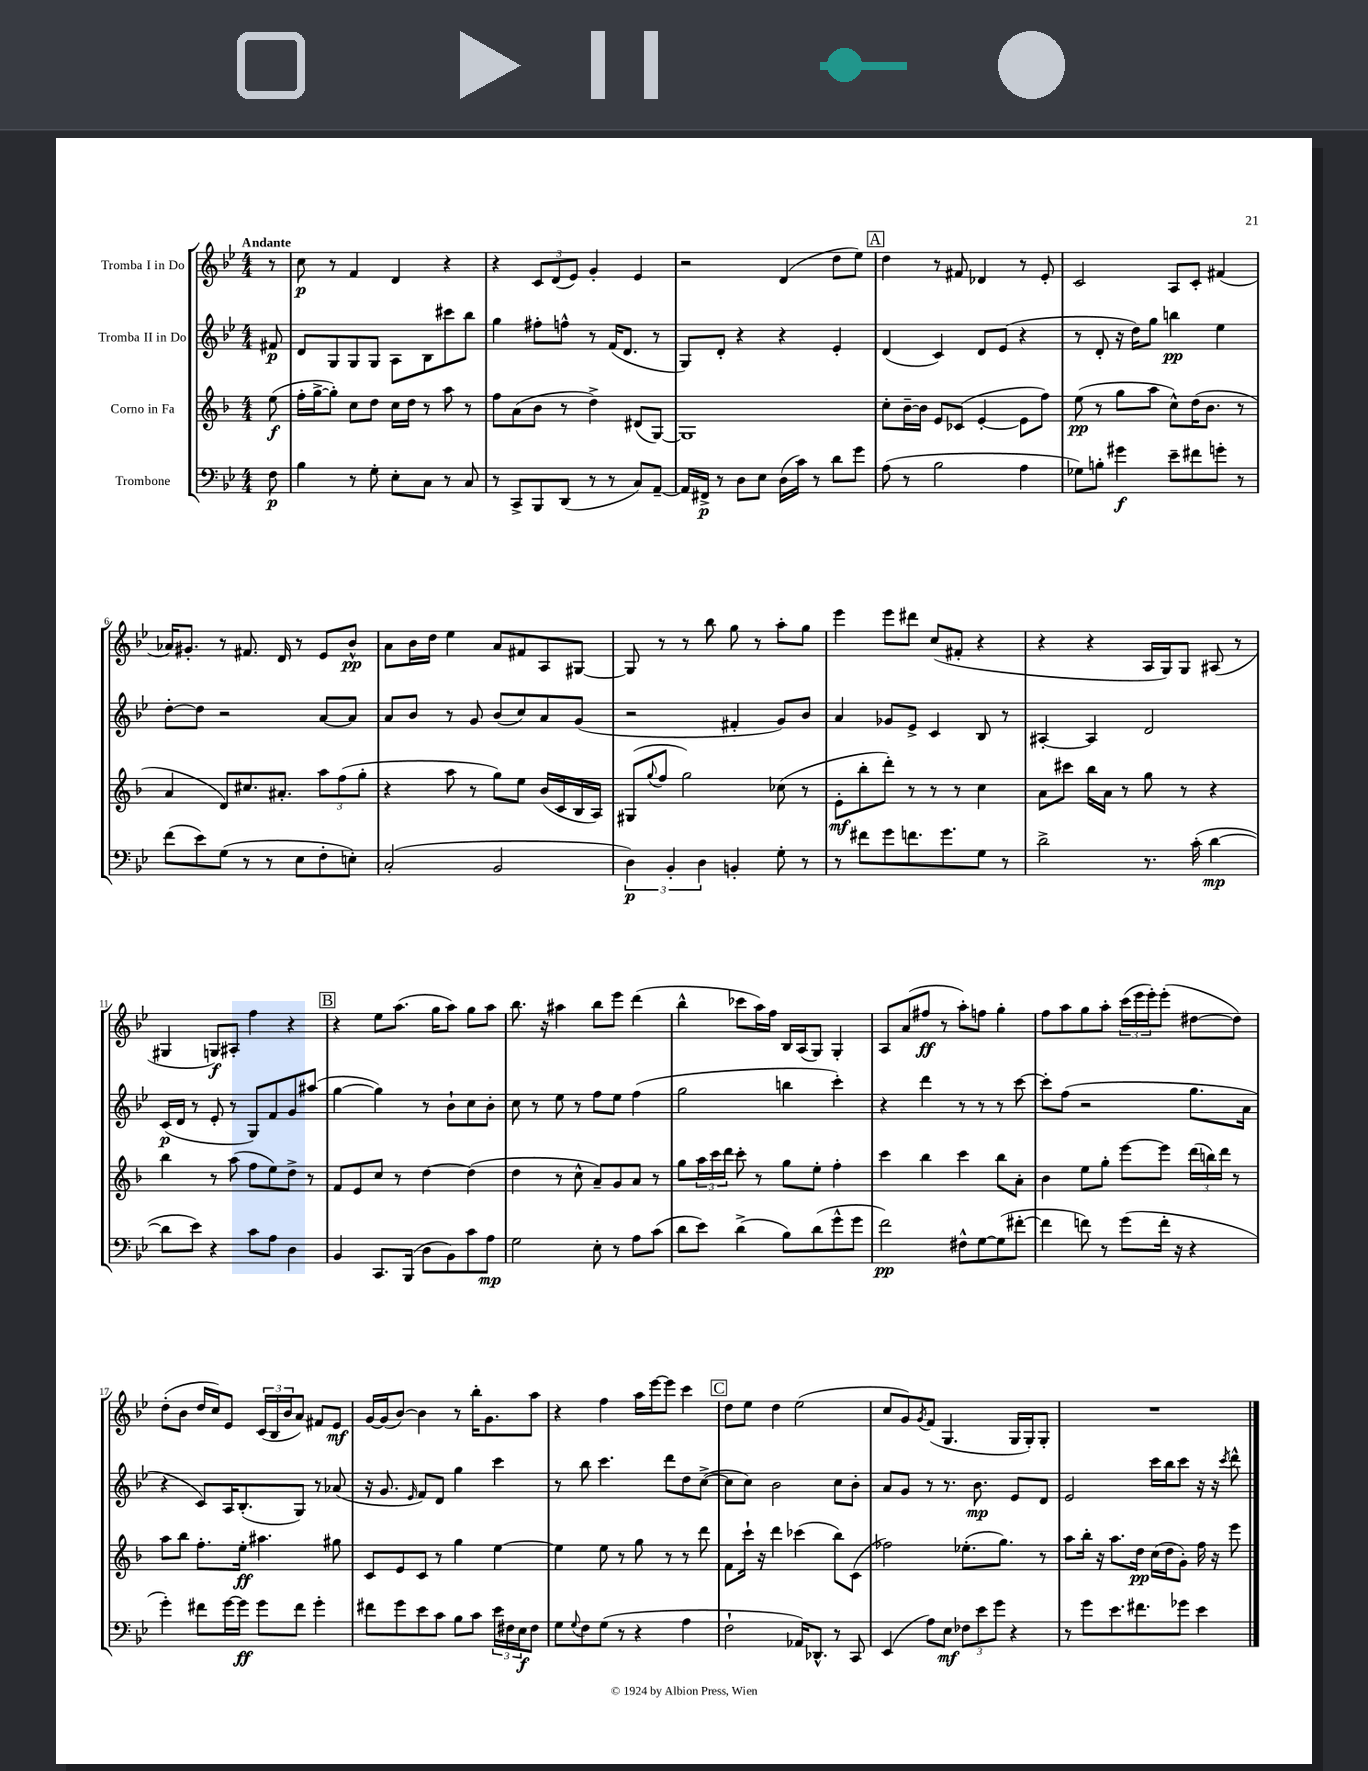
<<
\new StaffGroup <<
\new Staff = "s0" \with { instrumentName = "Tromba I in Do" } {
    \clef treble \key bes \major \numericTimeSignature \time 4/4 \partial 8 \tempo "Andante"
    r8 |
    c''8\p r8 f'4 d'4 r4 |
    r4 \tuplet 3/2 { c'8 d'8( ees'8) } g'4-. ees'4 |
    r2 d'4( d''8 ees''8) |
    \mark \markup { \box "A" } d''4 r8 fis'8 des'4 r8 ees'8-. |
    c'2 a8 c'8-. fis'4( |
    aes'16) gis'8.-. r8 fis'8. d'16 r8 ees'8 bes'8-^\pp |
    a'8 bes'16 d''16 ees''4 a'8 fis'8 a8 gis8~ |
    gis8 r8 r8 bes''8 g''8 r8 a''8-. g''8 |
    ees'''4 ees'''8 dis'''8 c''8( fis'8-. r4 |
    r4 r4 a16 g16) g8 ais8( r8 |
    gis4 g8\f) ais8-. f''4 r4 |
    \mark \markup { \box "B" } r4 ees''8 a''8.( g''16 a''8) g''8 a''8 |
    bes''8. r16 ais''4 bes''8 ees'''8 d'''4( |
    bes''4-^ ces'''8 a''16) f''16 bes16 a16( g8) g4-. |
    a8 a'8( fis''8\ff r8 a''8-.) f''8 g''4-. |
    f''8 a''8 g''8 a''8-. \tuplet 3/2 { c'''16( ees'''16 ees'''16-.) } ees'''8-.( dis''8~ dis''8) |
    d''8-.( bes'8 d''16 c''16) ees'8 \tuplet 3/2 { c'16( bes16 bes'16 } a'8) fis'8 ees'8\mf |
    g'16~ g'16( bes'8~) bes'4 r8 bes''16-. g'8. a''8 |
    r4 f''4 a''16 ees'''16~ ees'''8 c'''4 |
    \mark \markup { \box "C" } d''8 ees''8 d''4 ees''2( |
    c''8 g'8) \acciaccatura { g'8 } f'8( g4. g16 g16-.) g8-. |
    R1 \bar "|." |
}
\new Staff = "s1" \with { instrumentName = "Tromba II in Do" } {
    \clef treble \key bes \major \numericTimeSignature \time 4/4 \partial 8
    fis'8\p |
    d'8 g8 g8 g8 a8 bes8 cis'''8 bes''8 |
    g''4 fis''8-. f''8-^ r8 f'16( d'8. r8 |
    g8) d'8-. r4 r4 ees'4-. |
    \mark \markup { \box "A" } d'4( c'4) d'8 ees'8( r4 |
    r8 d'8-. r16 d''16) g''8 b''4\pp ees''4 |
    d''8~-. d''8 r2 a'8~ a'8 |
    a'8 bes'8 r8 g'8 bes'8( c''8) a'8 g'8( |
    r2 fis'4-. g'8) bes'8 |
    a'4 ges'8 ees'8-> c'4 bes8 r8 |
    ais4~-. ais4 d'2 |
    c'16\p( d'16 r8 ees'8-. r8 g8) f'8 g'8 ais''8( |
    \mark \markup { \box "B" } g''4~ g''4) r8 bes'8-! c''8 bes'8-. |
    c''8 r8 ees''8 r8 f''8 ees''8 f''4( |
    g''2 b''4 c'''4-.) |
    r4 d'''4 r8 r8 r8 c'''8~ |
    c'''8-. f''8( r2 g''8. a'16 |
    r4 c'8) a16 bes8.-.( g8) r8 aes'8( |
    r16 g'8. \grace { ees'16 } f'8) d'8 g''4 c'''4 |
    r8 bes''8 c'''4. d'''8 d''8 c''8~->( |
    \mark \markup { \box "C" } c''8 c''8) bes'2 c''8 bes'8-. |
    a'8 g'8 r8 r8. bes'8.\mp ees'8 d'8 |
    ees'2 c'''16 bes''16 c'''8 r16 r16 \acciaccatura { c'''8 } d'''8-^ \bar "|." |
}
\new Staff = "s2" \with { instrumentName = "Corno in Fa" } {
    \clef treble \key f \major \numericTimeSignature \time 4/4 \partial 8
    e''8\f( |
    f''16-. g''16~-> g''8-.) c''8 d''8 c''16 d''16 r8 a''8 r8 |
    f''8 a'8( bes'8 r8 d''4->) dis'8( g8~) |
    g1 |
    \mark \markup { \box "A" } c''8-. bes'16~-- bes'16 e'8 ces'8( e'4~-. e'8 f''8) |
    e''8\pp( r8 g''8 a''8 c''8-^) d''16( bes'8. r8 |
    a'4 d'8) cis''8. ais'8.-. \tuplet 3/2 { a''8 f''8( g''8-. } |
    r4 a''8 r8 g''8) e''8 bes'16( c'16 bes16 a16) |
    gis8( \appoggiatura { g''8 } f''8 g''2) ces''8( r8 |
    e'8-.\mf bes''8-. d'''8-.) r8 r8 r8 c''4 |
    a'8 cis'''8 bes''16 a'16 r8 g''8 r8 r4 |
    bes''4 r8 a''8( f''8 e''8) d''8-> r8 |
    \mark \markup { \box "B" } f'8 e'8 c''8 r8 d''4~ d''4( |
    d''4 r8 c''8-^ a'8--) g'8 a'8 r8 |
    g''8 \tuplet 3/2 { a''16 c'''16 d'''16 } c'''8-. r8 g''8 e''8-. f''4-. |
    c'''4 bes''4 c'''4 bes''8 a'8-. |
    bes'4 e''8 g''8-. e'''8~ e'''8 \tuplet 3/2 { d'''16( b''16) d'''16 } r8 |
    a''8 bes''8 f''8.-. e''16-.\ff ais''4. gis''8 |
    c'8 e'8 c'8 r8 g''4 e''4~ |
    e''4 e''8 r8 g''8 r8 r8 d'''8 |
    \mark \markup { \box "C" } f'8 c'''16-! r16 d'''4 ces'''4( bes''8) c'8( |
    fes''2) ees''8.-.( g''8.) r8 |
    a''8 bes''16-. r16 a''8. d''16\pp c''16( d''16 g'8-.) f''16 r16 e'''8 \bar "|." |
}
\new Staff = "s3" \with { instrumentName = "Trombone" } {
    \clef bass \key bes \major \numericTimeSignature \time 4/4 \partial 8
    f8\p |
    bes4 r8 g8-. ees8-. c8 r8 c8 |
    r8 c,8-> bes,,8 d,8( r8 r8 c8) a,8~-- |
    a,16 fis,16->\p r8 d8 ees8 d16( c'16) r8 d'8 g'8 |
    \mark \markup { \box "A" } a8( r8 bes2 a4 |
    ges8) b8-. gis'4\f ees'8-- fis'8 g'8-. r8 |
    f'8( ees'8) g8( r8 r8 ees8 f8-. e8-.) |
    c2-.( bes,2 |
    \tuplet 3/2 { d4\p) bes,4-. d4 } b,4-. g8-. r8 |
    r8 fis'8 g'8 f'8. g'8. g8 r8 |
    d'2-> r8. c'16-.( d'4~\mp |
    d'8 ees'8) r4 c'8 a8 d4 |
    \mark \markup { \box "B" } bes,4 c,8. bes,,16( d8 bes,8) c'8 a8\mp |
    g2 ees8-. r8 a8 c'8( |
    d'8 ees'8) d'4->( bes8) d'8( g'8-^ g'8 |
    f'2\pp) fis8-^ g8~ g8( fis'8~-. |
    fis'4 f'8) r8 g'8( f'16-. r16 r4 |
    g'4-.) fis'8 g'16~ g'16\ff g'8 fis'8 g'4-. |
    fis'8 g'8 ees'8 c'8 bes8 c'8 \tuplet 3/2 { ees'16 fis16 ees16\f } fis8 |
    g8 \appoggiatura { g8 } f8 g8( r8 r4 a4 |
    \mark \markup { \box "C" } f2-! aes,16) des,8.-^ r8 c,8 |
    ees,4( a8) ees8\mf \tuplet 3/2 { fes8 ees'8 g'8 } r4 |
    r8 g'8 ees'8. fis'8. ges'8 ees'4 \bar "|." |
}
>>
>>
